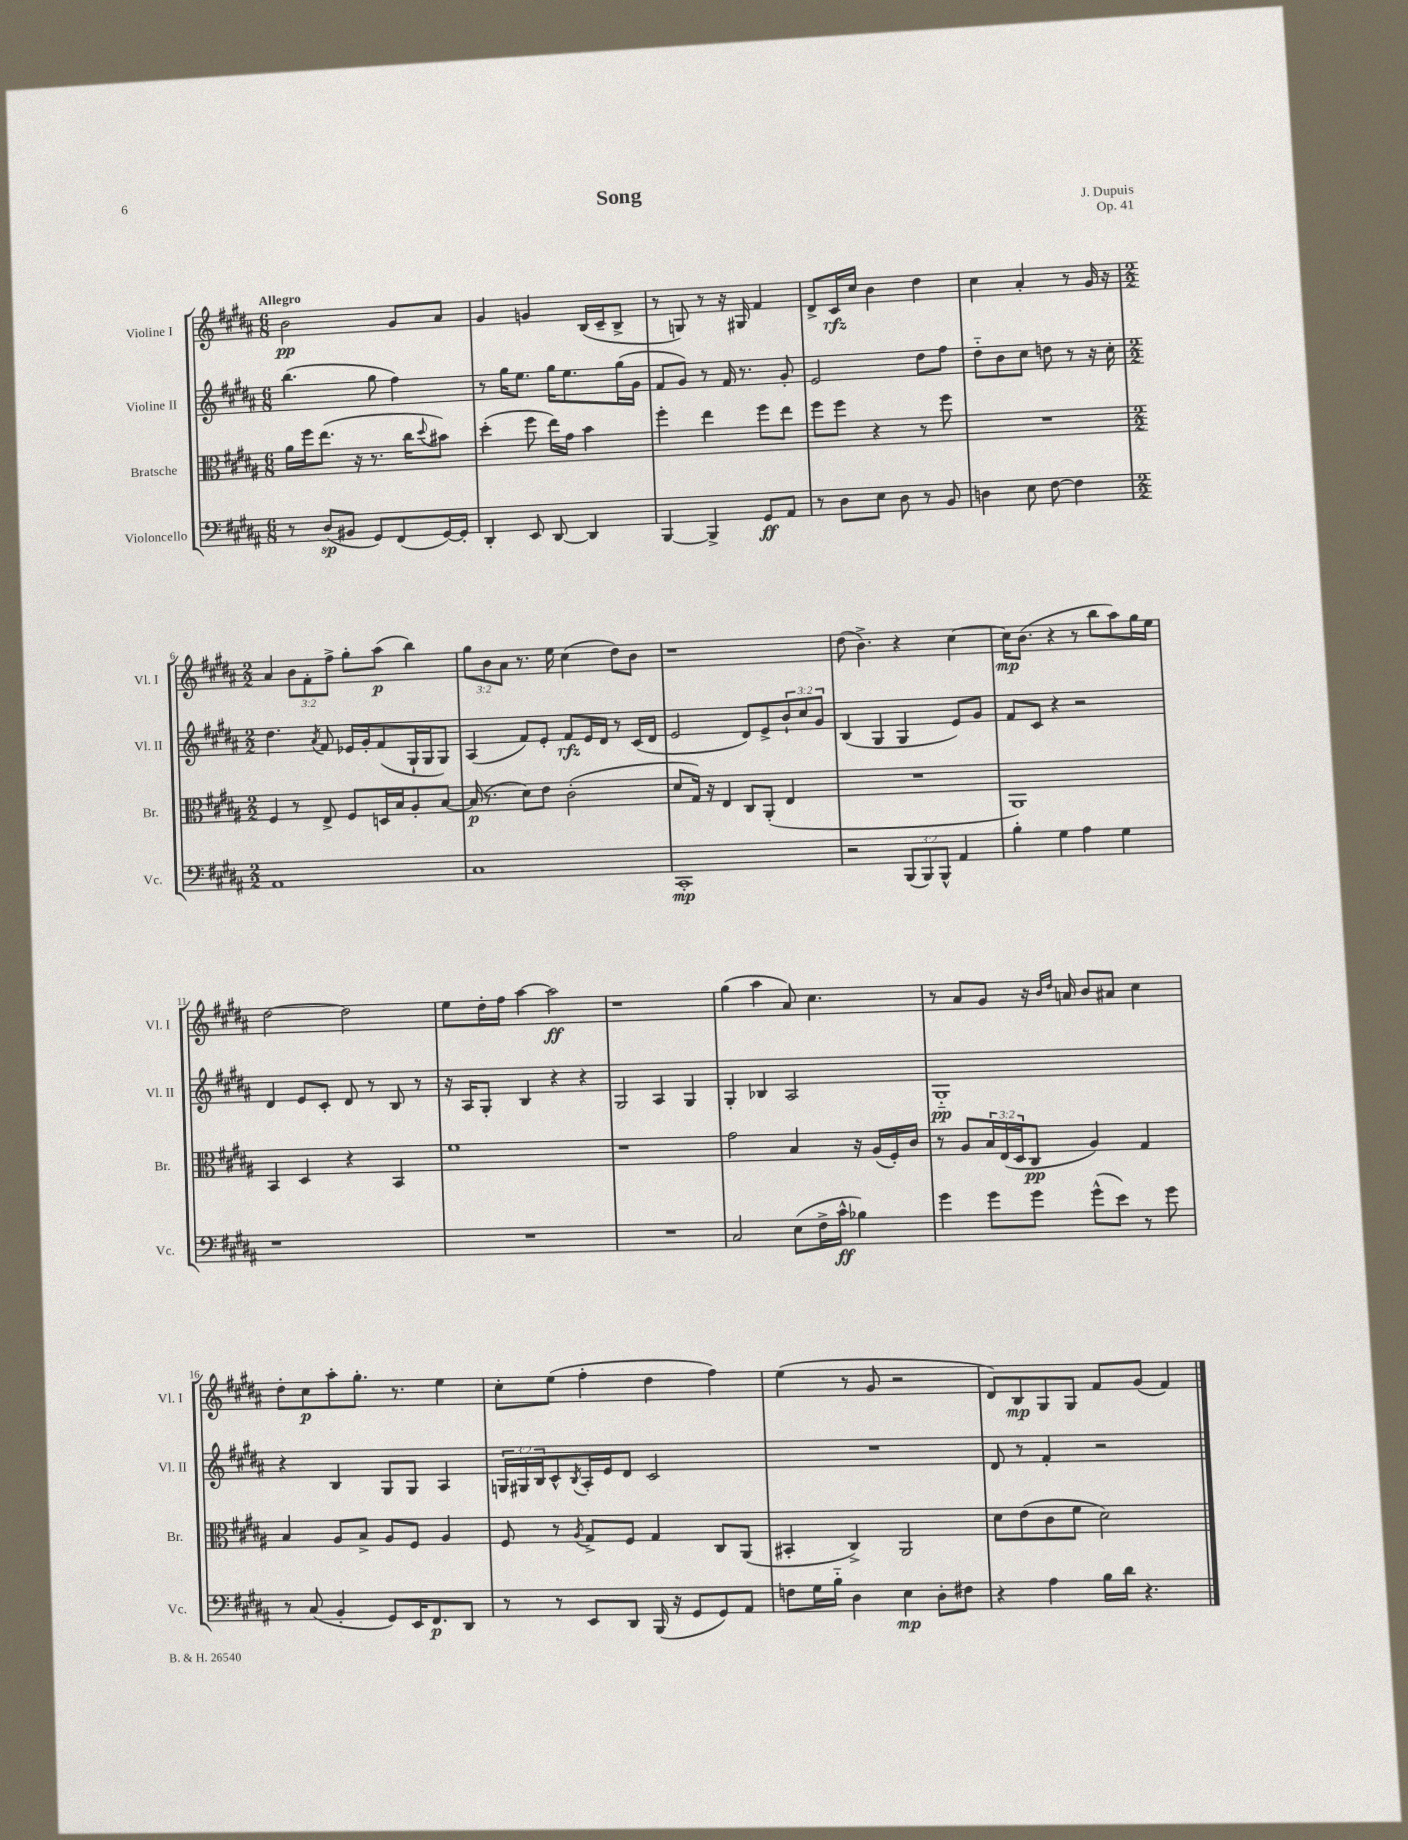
\header { title = "Song" composer = "J. Dupuis" opus = "Op. 41" }
<<
\new StaffGroup <<
\new Staff = "s0" \with { instrumentName = "Violine I" shortInstrumentName = "Vl. I" } {
    \clef treble \key b \major \numericTimeSignature \time 6/8 \override Staff.TupletNumber.text = #tuplet-number::calc-fraction-text \tempo "Allegro"
    b'2\pp gis'8 ais'8 |
    gis'4 g'4 b16( cis'16-- b8-> |
    r8 g8) r8 r16 gis16 fis'4 |
    dis'8-> cis'16\rfz cis''16 b'4 dis''4 |
    cis''4 ais'4-. r8 gis'16 r16 |
    \numericTimeSignature \time 2/2 ais'4 \tuplet 3/2 { b'8 fis'8-. fis''8-> } gis''8-. ais''8\p( b''4) |
    \tuplet 3/2 { gis''8 b'8 ais'8 } r8. e''16 cis''4( dis''8) b'8 |
    r1 |
    dis''8( b'4.->) r4 cis''4~ |
    cis''16\mp b'8.( r4 r8 b''8 ais''8) gis''16 e''16 |
    dis''2~ dis''2 |
    e''8 dis''16-. fis''16 ais''4~ ais''2\ff |
    r1 |
    gis''4( ais''4 ais'8) cis''4. |
    r8 ais'8 gis'8 r16 \grace { b'16 dis''16 } a'16 b'8 ais'8 cis''4 |
    dis''8-. cis''8\p ais''8-. gis''8.-. r8. e''4 |
    cis''8-. e''8( fis''4-. dis''4 fis''4) |
    e''4( r8 gis'8 r2 |
    dis'8) b8\mp gis8 gis8 fis'8 gis'8( fis'4) \bar "|." |
}
\new Staff = "s1" \with { instrumentName = "Violine II" shortInstrumentName = "Vl. II" } {
    \clef treble \key b \major \numericTimeSignature \time 6/8 \override Staff.TupletNumber.text = #tuplet-number::calc-fraction-text
    b''4.( gis''8 fis''4) |
    r8 gis''16 e''8. gis''16 e''8. gis''16( gis'16 |
    fis'8 gis'8) r8 fis'16 r8. gis'8-. |
    e'2 dis''8 fis''8 |
    dis''8-_ b'8 cis''8 d''8 r8 r16 cis''16-. |
    \numericTimeSignature \time 2/2 dis''4. \acciaccatura { ais'8 } fis'8 ees'16 gis'16-. fis'8( gis16-! gis16 gis8) |
    ais4( fis'8) e'8-. fis'8\rfz e'16 dis'16 r8 cis'16( dis'16 |
    e'2 dis'8) e'8-> \tuplet 3/2 { b'8-! cis''8 gis'8 } |
    b4( gis4 gis4 e'8) gis'8 |
    fis'8 cis'8 r4 r2 |
    dis'4 e'8 cis'8-. dis'8 r8 b8 r8 |
    r16 ais16 gis8-. b4 r4 r4 |
    gis2 ais4 gis4 |
    gis4-. bes4 ais2 |
    gis1-_\pp |
    r4 b4 gis8 gis8 ais4 |
    \tuplet 3/2 { g16 gis16 b16 } cis'8-^ \acciaccatura { b8 } ais16-. e'16 dis'8 cis'2 |
    R1 |
    dis'8 r8 fis'4-. r2 \bar "|." |
}
\new Staff = "s2" \with { instrumentName = "Bratsche" shortInstrumentName = "Br." } {
    \clef alto \key b \major \numericTimeSignature \time 6/8 \override Staff.TupletNumber.text = #tuplet-number::calc-fraction-text
    ais'16 fis''16 e''8.( r16 r8. cis''16 \appoggiatura { dis''8 } bis'8) |
    dis''4-.( fis''8 e''16) gis'16 b'4 |
    fis''4-. e''4 fis''8 e''8 |
    fis''8 fis''8 r4 r8 fis''8 |
    R2. |
    \numericTimeSignature \time 2/2 fis4 r8 e8-> fis8 d16 b16 ais8-. b8~ |
    b16\p( r8. dis'8) e'8 cis'2-.( |
    dis'8 gis16) r16 e4 cis8 ais,8-.( e4 |
    R1 |
    ais,1) |
    b,4 dis4 r4 b,4 |
    fis'1 |
    r1 |
    gis'2 b4 r16 ais16( fis16-.) cis'16 |
    r8 ais8 \tuplet 3/2 { b16 e16( dis16 } cis8\pp ais4) gis4 |
    b4 ais8 b8-> ais8 fis8 ais4 |
    fis8 r8 \acciaccatura { ais8 } gis8-> fis8 gis4 cis8 ais,8( |
    bis,4-. cis4->) ais,2 |
    dis'8 e'8( cis'8 fis'8 dis'2) \bar "|." |
}
\new Staff = "s3" \with { instrumentName = "Violoncello" shortInstrumentName = "Vc." } {
    \clef bass \key b \major \numericTimeSignature \time 6/8 \override Staff.TupletNumber.text = #tuplet-number::calc-fraction-text
    r8 dis8\sp( bis,8 gis,8) fis,8( gis,16~) gis,16-. |
    dis,4-. e,8 dis,8~ dis,4 |
    b,,4~ b,,4-> gis,8\ff ais,8 |
    r8 dis8 e8 dis8 r8 b,8 |
    d4 e8 fis8~ fis4 |
    \numericTimeSignature \time 2/2 ais,1 |
    cis1 |
    cis,1-.\mp |
    r2 \tuplet 3/2 { b,,8( b,,8) b,,8-^ } ais,4 |
    b4-. gis4 ais4 gis4 |
    r1 |
    R1 |
    R1 |
    cis2 e8( fis16-> cis'16-^\ff bes4) |
    gis'4 gis'8 gis'8 gis'8-^( e'8) r8 gis'8 |
    r8 cis8( b,4-. gis,8) e,16 fis,8.\p dis,8 |
    r8 r8 e,8 dis,8 b,,16( r16 gis,8 gis,8) ais,8 |
    f8 gis16 b16-_ dis4 e4\mp dis8-. fis8 |
    r4 ais4 b16 dis'16 r4. \bar "|." |
}
>>
>>
